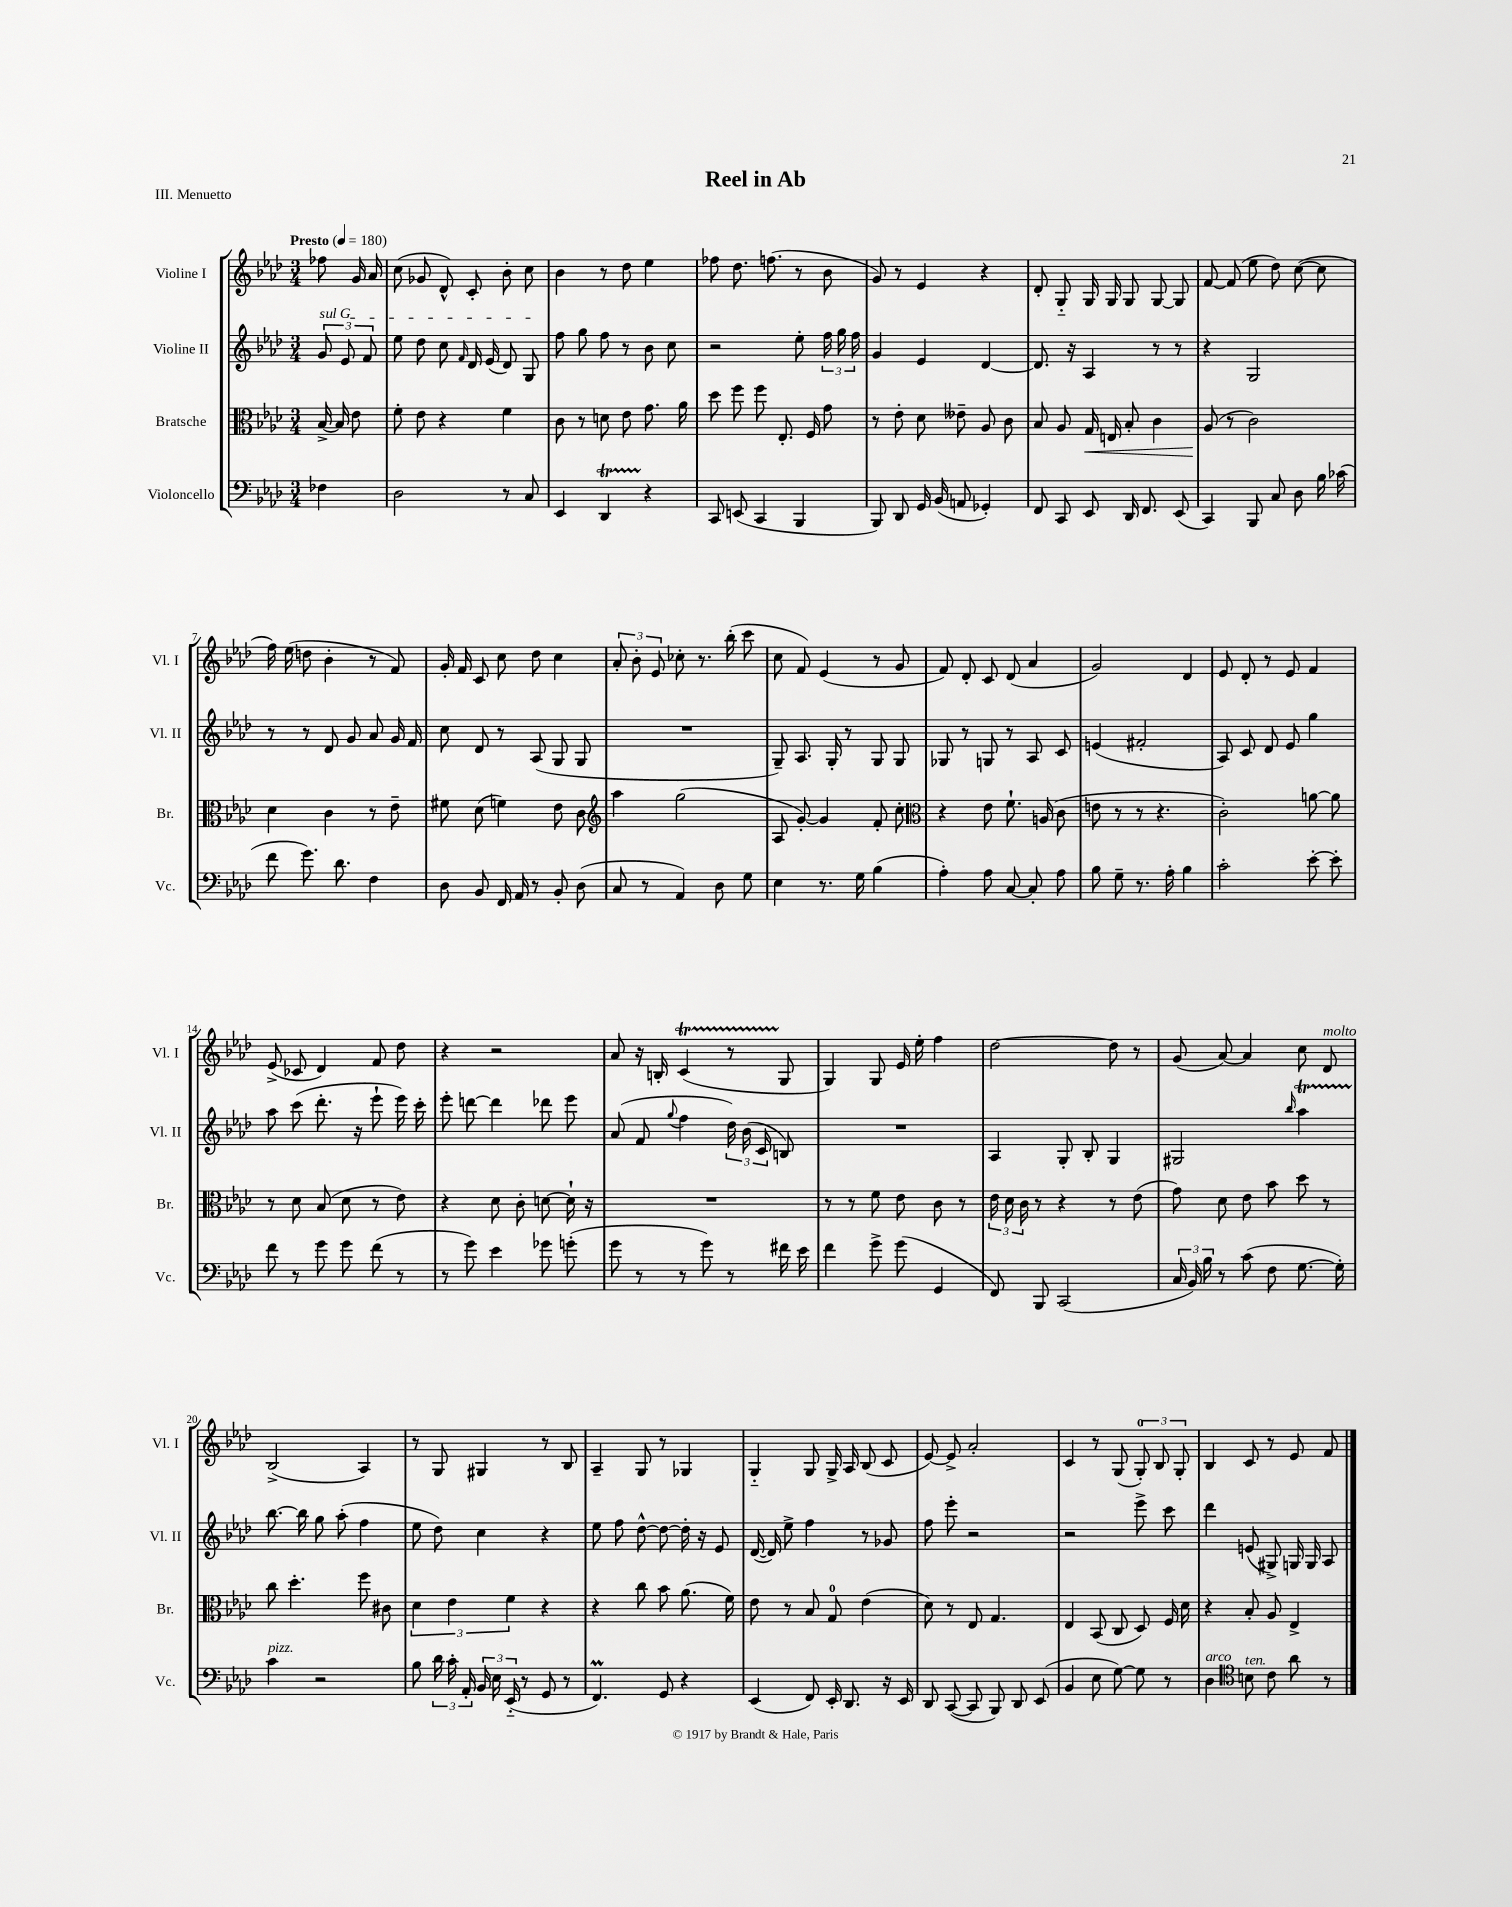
\header { title = "Reel in Ab" piece = "III. Menuetto" }
<<
\new StaffGroup <<
\new Staff = "s0" \with { instrumentName = "Violine I" shortInstrumentName = "Vl. I" } {
    \clef treble \key aes \major \numericTimeSignature \time 3/4 \partial 4 \tempo "Presto" 4 = 180
    \autoBeamOff fes''8 g'16 aes'16 |
    c''8( ges'8 des'8-^) c'8-. bes'8-. c''8 |
    bes'4 r8 des''8 ees''4 |
    fes''8 des''8. f''8.( r8 bes'8 |
    g'8) r8 ees'4 r4 |
    des'8-. g8-_ g16 g16 g8 g8~ g8 |
    f'8~ f'8( ees''8 des''8) c''8~( c''8 |
    f''16) ees''16( d''8 bes'4-. r8 f'8) |
    g'16-. f'16 c'8 c''8 des''8 c''4 |
    \tuplet 3/2 { aes'8-. bes'8-. ees'8 } ces''8-. r8. bes''16-.( c'''8 |
    c''8 f'8) ees'4( r8 g'8 |
    f'8) des'8-. c'8 des'8( aes'4 |
    g'2) des'4 |
    ees'8 des'8-. r8 ees'8 f'4 |
    ees'8->( ces'8 des'4) f'8 des''8 |
    r4 r2 |
    aes'8 r16 b16-. c'4\startTrillSpan( r8 g8\stopTrillSpan |
    g4) g8 ees'16 ees''16-. f''4 |
    des''2~ des''8 r8 |
    g'8( aes'8~) aes'4 c''8 des'8^\markup { \italic "molto" } |
    bes2->( aes4) |
    r8 g8 gis4 r8 bes8 |
    aes4-- g8 r8 ges4 |
    g4-_ g8 g16-> aes16 bes8( c'8 |
    ees'8~) ees'8-> aes'2-. |
    c'4 r8 g8( \tuplet 3/2 { g8-0-.) bes8 g8-. } |
    bes4 c'8 r8 ees'8 f'8 \bar "|." |
}
\new Staff = "s1" \with { instrumentName = "Violine II" shortInstrumentName = "Vl. II" } {
    \clef treble \key aes \major \numericTimeSignature \time 3/4 \partial 4
    \autoBeamOff \tuplet 3/2 { \once \override TextSpanner.bound-details.left.text = \markup { \italic "sul G" } g'8\startTextSpan ees'8 f'8 } |
    ees''8 des''8 c''8 \grace { f'16 } des'16 ees'16( des'8) g8\stopTextSpan |
    f''8 g''8 f''8 r8 bes'8 c''8 |
    r2 ees''8-. \tuplet 3/2 { f''16 g''16 f''16 } |
    g'4 ees'4 des'4~ |
    des'8. r16 aes4 r8 r8 |
    r4 g2 |
    r8 r8 des'8 g'8 aes'8 g'16 f'16 |
    c''8 des'8 r8 aes8( g8 g8 |
    R2. |
    g8--) aes8. g16-. r8 g8 g8 |
    ges8 r8 g8 r8 aes8 c'8 |
    e'4( fis'2-. |
    aes8) c'8 des'8 ees'8 g''4 |
    aes''8 c'''8( des'''8.-. r16 ees'''8-! ees'''16) c'''16-. |
    ees'''8-. d'''8~ d'''4 des'''8 ees'''8 |
    aes'8( f'8 \appoggiatura { g''8 } f''4 \tuplet 3/2 { des''16) bes'16( c'16 } b8) |
    R2. |
    aes4 g8-. bes8-. g4 |
    gis2 \grace { bes''16 } aes''4\startTrillSpan |
    bes''8.~\stopTrillSpan bes''16 g''8 aes''8-.( f''4 |
    ees''8 des''8) c''4 r4 |
    ees''8 f''8 des''8~-^ des''8~ des''16-. r16 ees'8 |
    des'16~( des'16) ees''8-> f''4 r8 ges'8 |
    f''8 ees'''8-. r2 |
    r2 ees'''8-> c'''8 |
    des'''4 e'8( gis8->) g16 g16 aes8 \bar "|." |
}
\new Staff = "s2" \with { instrumentName = "Bratsche" shortInstrumentName = "Br." } {
    \clef alto \key aes \major \numericTimeSignature \time 3/4 \partial 4
    \autoBeamOff bes16~-> bes16 ees'8 |
    f'8-. ees'8 r4 f'4 |
    c'8 r8 d'8 ees'8 g'8. aes'16 |
    des''8 f''8 f''8 ees8.-. f16 g'8 |
    r8 ees'8-. des'8 eeses'8-- aes8 c'8 |
    bes8 aes8 g16\< e16 bes8-. c'4 |
    aes8\!( r8 c'2) |
    des'4 c'4 r8 ees'8-- |
    fis'8 des'8( f'4) ees'8 c'8 |
    \clef treble aes''4 g''2( |
    aes8 g'8~-.) g'4 f'8-. c''8-. |
    \clef alto r4 ees'8 f'8.-! a16( c'8 |
    e'8 r8 r8 r4. |
    c'2-.) a'8~ a'8 |
    r8 des'8 bes8( des'8 r8 ees'8) |
    r4 des'8 c'8-. d'8~ d'16-! r16 |
    R2. |
    r8 r8 f'8 ees'8 c'8 r8 |
    \tuplet 3/2 { ees'16 des'16 c'16 } r8 r4 r8 ees'8( |
    g'8) des'8 ees'8 bes'8 des''8 r8 |
    c''8 des''4.-. f''8 cis'8 |
    \tuplet 3/2 { des'4 ees'4 f'4 } r4 |
    r4 c''8 bes'8 aes'8.( f'16) |
    ees'8 r8 bes8 g8-0 ees'4( |
    des'8) r8 ees8 g4. |
    ees4 bes,8( c8 des8) f16 des'16 |
    r4 bes8-. aes8 ees4-> \bar "|." |
}
\new Staff = "s3" \with { instrumentName = "Violoncello" shortInstrumentName = "Vc." } {
    \clef bass \key aes \major \numericTimeSignature \time 3/4 \partial 4
    \autoBeamOff fes4 |
    des2 r8 c8 |
    ees,4 des,4\startTrillSpan r4\stopTrillSpan |
    c,8 e,8( c,4 bes,,4 |
    bes,,8) des,8 g,16 bes,16( a,8 ges,4-.) |
    f,8 c,8 ees,8 des,16 f,8. ees,8( |
    c,4) bes,,8 c8 des8 bes16 ces'16( |
    f'8 g'8.) des'8. f4 |
    des8 bes,8 f,16 aes,16 r8 bes,8-. des8( |
    c8 r8 aes,4) des8 g8 |
    ees4 r8. g16 bes4( |
    aes4-.) aes8 c8~ c8-. aes8 |
    bes8 g8-- r8. aes16-. bes4 |
    c'2-. ees'8~-. ees'8-. |
    f'8 r8 g'8 g'8 f'8( r8 |
    r8 g'8) ees'4 ges'8 g'8-.( |
    g'8 r8 r8 g'8) r8 fis'16 ees'16 |
    f'4 g'8-> g'8( g,4 |
    f,8) bes,,8 c,2( |
    \tuplet 3/2 { c16 bes,16) bes16 } r8 c'8( f8 g8.~ g16-.) |
    c'4^\markup { \italic "pizz." } r2 |
    bes8 \tuplet 3/2 { des'16 c'16-. aes,16-. } \tuplet 3/2 { bes,16 ees16 ees,16-_( } r8 g,8 r8 |
    f,4.\prall) g,8 r4 |
    ees,4( f,8) ees,16-. des,8. r16 ees,16 |
    des,8 c,8~( c,8 bes,,8) des,8 ees,8( |
    bes,4 ees8 g8~) g8 r8 |
    des4^\markup { \italic "arco" } \clef tenor b8^\markup { \italic "ten." } c'8 aes'8 r8 \bar "|." |
}
>>
>>
